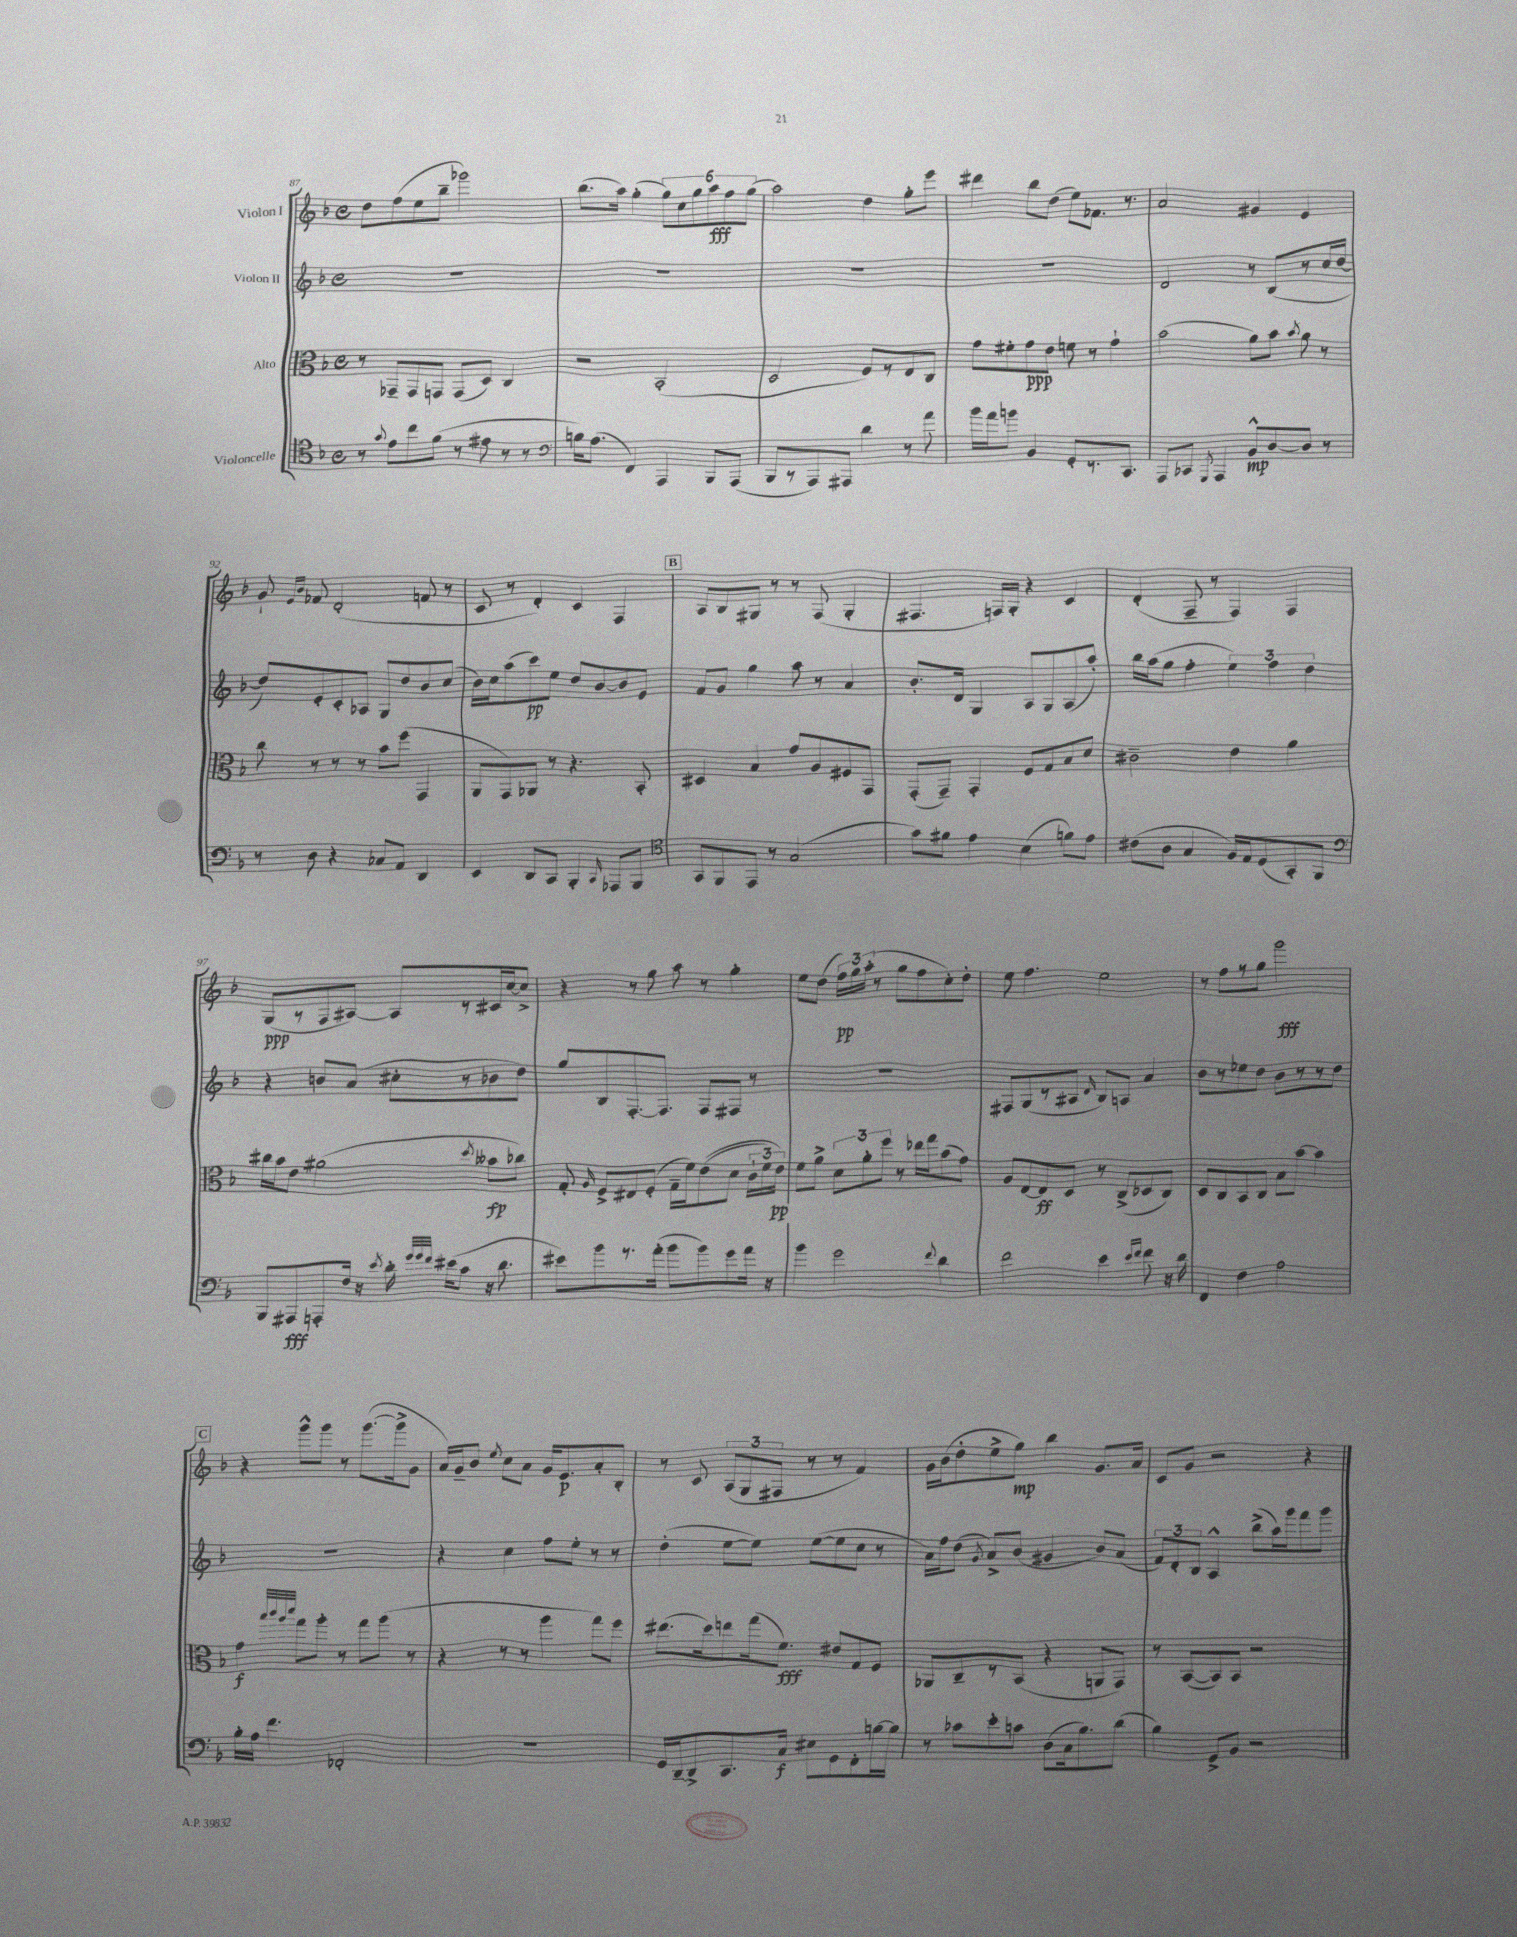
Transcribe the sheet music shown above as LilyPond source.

<<
\new StaffGroup <<
\new Staff = "s0" \with { instrumentName = "Violon I" } {
    \clef treble \key f \major \defaultTimeSignature \time 4/4
    \autoBeamOff d''8[ f''8( e''8 bes''8]-- ges'''2) |
    bes''8.[( a''16]) g''4-.( \tuplet 6/4 { g''8[) c''8 g''8 a''8\fff f''8 g''8]( } |
    a''2) d''4 g''8[-. e'''8] |
    dis'''4 bes''8[ d''8]( e''8[) fes'8.] r8. |
    a'2 gis'4 e'4 |
    g'8-! \grace { e'16[ bes'16] } fes'8 d'2-.( f'8 r8 |
    c'8 r8 d'4-.) c'4 f4 |
    \mark \markup { \box "B" } a8[ bes8 gis8] r8 r8 f8( gis4-. |
    fis4. f16[) g16]-. r4 c'4 |
    d'4-.( f8-- r8 f4) f4 |
    g8[\ppp( r8 f8 ais8]~) ais8[ r8 cis'16 c''16~ c''8]-> |
    r4 r8 g''8 a''8 r8 g''4-. |
    e''8[ d''8]( \tuplet 3/2 { f''16[\pp) g''16 a''16]-.( } r8 g''8[ f''8 c''8-.) d''8]-. |
    e''8 f''4. e''2 |
    r8 f''8[ r8 g''8] g'''2\fff |
    \mark \markup { \box "C" } r4 g'''8[-^ g'''8] r8 g'''8.[~( g'''16-> g'8] |
    a'16[) g'16-- bes'8] \acciaccatura { e''8 } c''8[ a'8] g'16[ e'8.\p a'8-. bes8]-. |
    r8 c'8 \tuplet 3/2 { a8[( g8 fis8] } r8 r8 f'4) |
    g'16[ bes'16( d''8-. e''8-> g''8]\mp) bes''4 g'8.[ a'16] |
    c'8[ g'8] r2 r4 \bar "|." |
}
\new Staff = "s1" \with { instrumentName = "Violon II" } {
    \clef treble \key f \major \defaultTimeSignature \time 4/4
    \autoBeamOff R1 |
    R1 |
    R1 |
    R1 |
    d'2 r8 bes8[( r8 c''16 d''16]~ |
    d''8[) e'8-. c'8-. aes8] g8[ d''8 bes'8 c''8]( |
    bes'16[) c''16 a''8( c'''8\pp) e''8] d''8[ bes'8~ bes'8 e'8] |
    \mark \markup { \box "B" } f'8[ g'8] g''4 a''8 r8 a'4 |
    bes'8.[-. d'16] g4 a8[ g8 a8( a''8]-.) |
    bes''16[ a''16( g''8] f''4-. \tuplet 3/2 { e''4) f''4 d''4 } |
    r4 b'8[ a'8]( cis''8[-. r8 bes'8 d''8]) |
    g''8[ bes8 f8.~-. f8.] f8[ fis8] r8 |
    R1 |
    fis8[ g8( r8 ais8] \grace { d'16 } bes8[) a8] a'4 |
    bes'8[ r8 ees''8 d''8] bes'8[ r8 r8 d''8] |
    \mark \markup { \box "C" } R1 |
    r4 c''4 f''8[ e''8]-. r8 r8 |
    d''4-.( e''8[~ e''8]) e''8[~( e''8 c''8] r8 |
    a'16[) f''16 d''8]( \acciaccatura { g'8 } a'8[->) bes'8]( gis'4 bes'8[) a'8]( |
    \tuplet 3/2 { f'8[) d'8-. bes8] } a4-^ bes''8[->( a''16) g'''16 f'''8 g'''8] \bar "|." |
}
\new Staff = "s2" \with { instrumentName = "Alto" } {
    \clef alto \key f \major \defaultTimeSignature \time 4/4
    \autoBeamOff r8 ges,8[-- ges,8 g,8] g,8[( d8]) c4 |
    r2 bes,2-.( |
    d2 f8[) r8 e8 c8] |
    g'8[ fis'8-. g'8\ppp e'8] f'8 r8 g'4-! |
    bes'2( a'8[) bes'8] \acciaccatura { bes'8 } a'8 r8 |
    c''8 r8 r8 r8 bes'8[ f''8]( g,4 |
    a,8[ g,8) aes,8] r8 r4. bes,8-. |
    \mark \markup { \box "B" } dis4 bes4 g'8[ a8 fis8 g,8] |
    g,8[-.( g,8]--) g,4-. f8[ g8 bes8 d'8] |
    cis'2-- e'4 a'4 |
    cis''16[ bes'16 e'8] ais'2( \acciaccatura { d''8 } beses'8[\fp ces''8]) |
    g8-. \grace { a16 } f8[-> eis8 f8]-.( g16[-- f'16) e'8(\( d'8] \tuplet 3/2 { c'16[-! f'16) e'16]\pp\) } |
    f'8[ a'8]-> \tuplet 3/2 { d'8[ a'8-. f''8] } r8 ees''16[ g''16 bes'8( g'8]) |
    a8[ e8~ e8\ff d8] r8 c8[->( des8 c8]) |
    d8[ c8 bes,8 c8] bes8[ bes'8]~ bes'4 |
    \mark \markup { \box "C" } g'4\f \grace { bes''32[ c'''32 a''32 d'''32] } g''8[ a''8]-. r8 g''8[ a''8]( r8 |
    r4 r8 r8 a''4 g''8[) f''8] |
    eis''8.[( d''16) e''8 g''16( f'8.]\fff) eis'8[ g8 f8] |
    aes,8[ c8-- r8 bes,8]( r4 a,8[ g,8]) |
    r8 bes,8[~( bes,8) bes,8] r2 \bar "|." |
}
\new Staff = "s3" \with { instrumentName = "Violoncelle" } {
    \clef tenor \key f \major \defaultTimeSignature \time 4/4
    \autoBeamOff r8 \appoggiatura { g'8 } e'8[ c''8 f'8]( r8 eis'8 r8 r8 |
    \clef bass b16[) a8.]( f,4) a,,4 bes,,8[ a,,8]( |
    bes,,8[ r8 a,,8) ais,,8] d'4 r8 a'8 |
    bes'16[ a'16 b'8] bes,4 g,8[-. r8. c,8.] |
    a,,8[ ces,8] \acciaccatura { g,,8 } a,,4 bes,8[-^\mp d8~ d8] r8 |
    r8 d8 r4 ces8[ a,8] d,4 |
    e,4 d,8[ c,8] bes,,4-. \grace { c,16 } aes,,8[ bes,,8] |
    \mark \markup { \box "B" } \clef tenor g,8[ f,8 e,8] r8 g2( |
    g'8[) fis'8] e'4 bes4( f'8[) e'8] |
    cis'8[( a8] g4 f16[) e16 d8( g,8-.) f,8] |
    \clef bass bes,,8[ ais,,8\fff a,,8-. f16] r16 \acciaccatura { e'8 } d'16-. \grace { g'32[ g'32 f'32] } eis'16[( c'8] r16 d'8. |
    eis'8[) bes'8 r8. a'16]-.( bes'8[ bes'8) g'8 a'16] r16 |
    bes'4 g'2 \appoggiatura { f'8 } d'4 |
    f'2 e'4 \grace { e'16[ f'16] } f'8 r16 d'16 |
    f,4 f4 a2 |
    \mark \markup { \box "C" } bes16[-. a16] f'4. fes,2-. |
    R1 |
    g,16[ d,16~-- d,8-> c,8. c16]\f eis8[ g,8 f,8-. b16~ b16] |
    r8 ces'8[ e'8-. c'8] d8[( c16 bes8.) d'8]( |
    bes4) g,8[-> bes,8] r2 \bar "|." |
}
>>
>>
\layout { \context { \Score currentBarNumber = #87 } }
